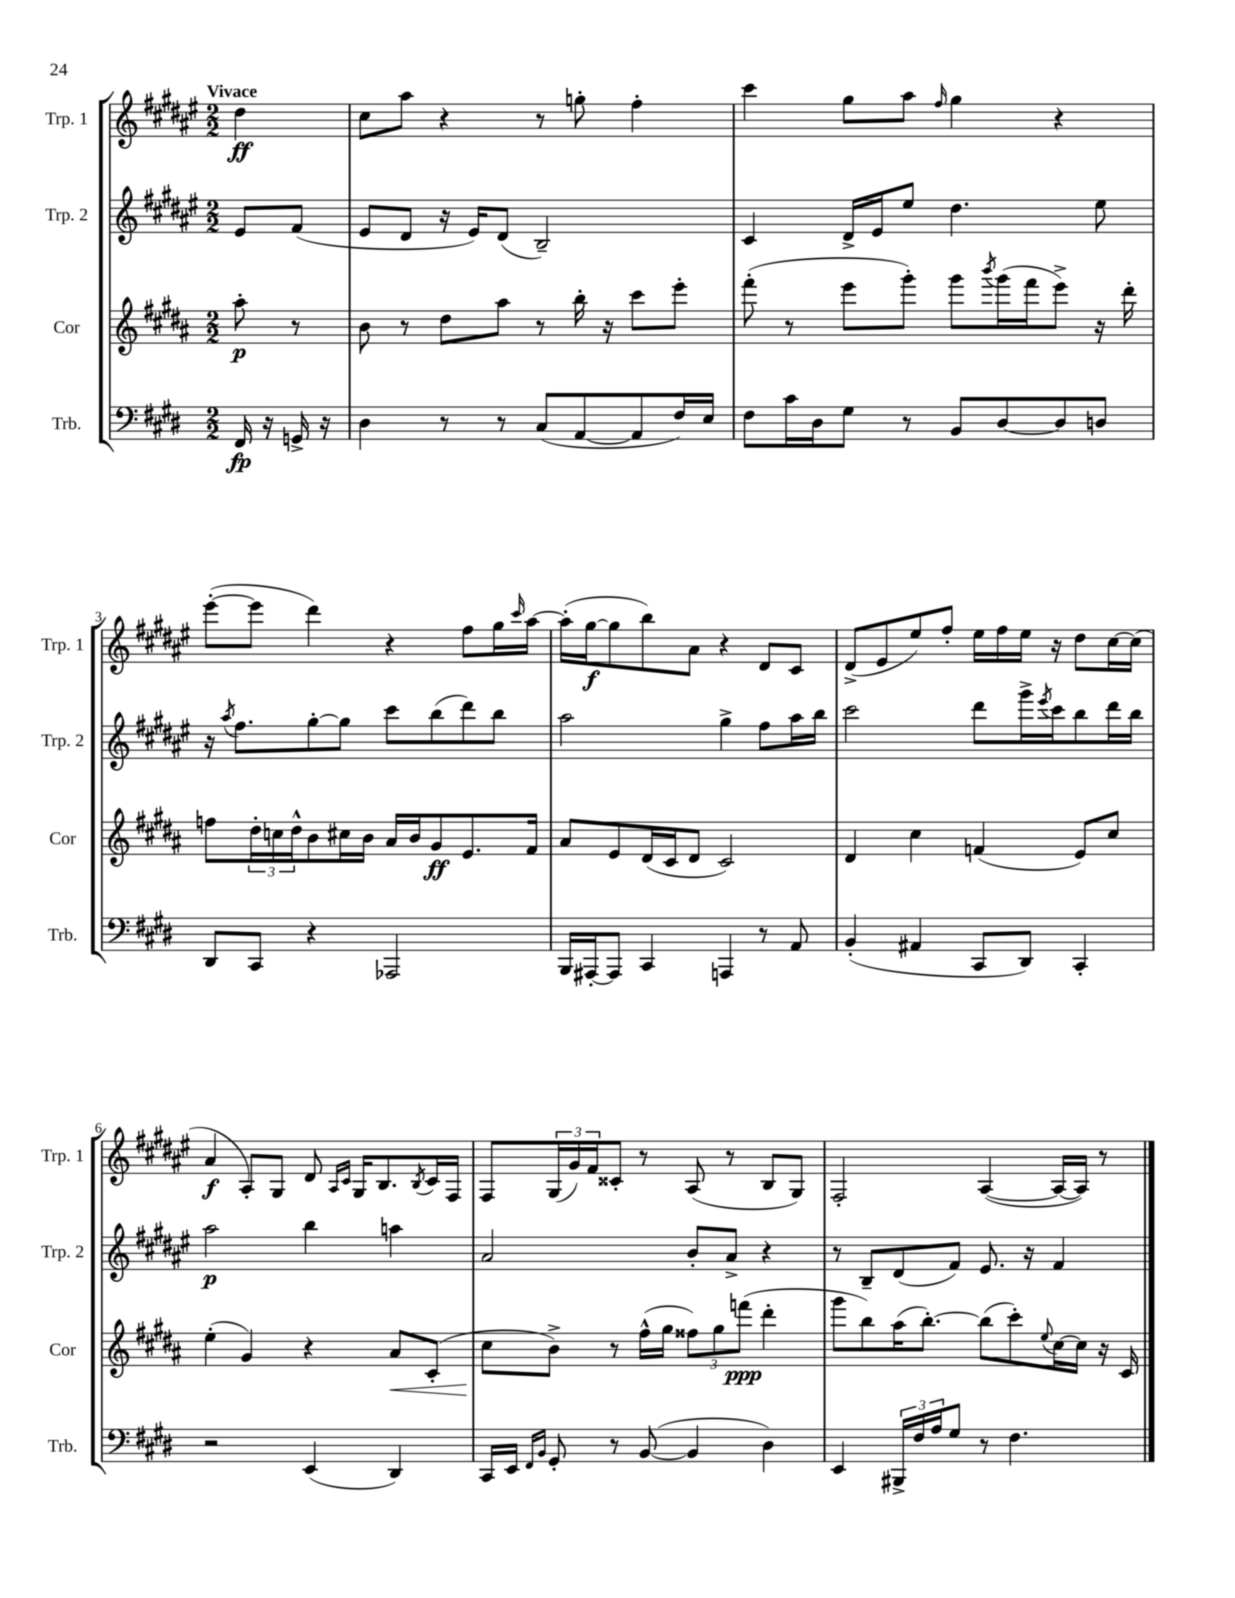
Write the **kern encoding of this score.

**kern	**kern	**kern	**kern
*staff4	*staff3	*staff2	*staff1
*clefF4	*clefG2	*clefG2	*clefG2
*k[f#c#g#d#]	*k[f#c#g#d#a#]	*k[f#c#g#d#a#e#]	*k[f#c#g#d#a#e#]
*M2/2	*M2/2	*M2/2	*M2/2
16FF#	8aa#'	8e#	4dd#
16r	.	.	.
16GG^	8r	(8f#	.
16r	.	.	.
=	=	=	=
4D#	8b	8e#	8cc#
.	8r	8d#	8aa#
8r	8dd#	16r	4r
.	.	16e#)	.
8r	8aa#	(8d#	.
(8C#	8r	2B~)	8r
[8AA	16bb'	.	8gg'
.	16r	.	.
8AA]	8ccc#	.	4ff#'
16F#)	8eee'	.	.
16E	.	.	.
=	=	=	=
8F#	(8fff#'	4c#	4ccc#
16c#	8r	.	.
16D#	.	.	.
8G#	8eee	16d#^	8gg#
.	.	16e#	.
8r	8ggg#')	8ee#	8aa#
.	.	.	16qqff#
8BB	8ggg#	4.dd#	4gg#
.	8qbbb	.	.
[8D#	(16ggg#	.	.
.	16fff#	.	.
8D#]	8eee^)	.	4r
8D	16r	8ee#	.
.	16ddd#'	.	.
=	=	=	=
8DD#	8ff	16r	([8eee#'
.	.	8qaa#	.
.	.	8.ff#	.
8CC#	24dd#'	.	8eee#]
.	24cc	.	.
.	24dd#^^	.	.
4r	8b	[8gg#'	4ddd#)
.	16cc#	8gg#]	.
.	16b	.	.
2AAA-	16a#	8ccc#	4r
.	16b	.	.
.	8g#	(8bb	.
.	8.e	8ddd#)	8ff#
.	.	8bb	16gg#
.	.	.	16qqccc#
.	16f#	.	[16aa#
=	=	=	=
16BBB	8a#	2aa#	(16aa#']
[16AAA#'	.	.	[16gg#
8AAA#]	8e	.	8gg#]
4CC#	(16d#	.	8bb)
.	16c#	.	.
.	8d#	.	8a#
4AAA	2c#)	4gg#^	4r
8r	.	8ff#	8d#
8AA	.	16aa#	8c#
.	.	16bb	.
=	=	=	=
(4BB'	4d#	2ccc#	(8d#^
.	.	.	8e#
4AA#	4cc#	.	8ee#)
.	.	.	8ff#'
8CC#	(4f	8ddd#	16ee#
.	.	.	16ff#
8DD#)	.	16ggg#^	16ee#
.	.	8qeee#	.
.	.	16ccc#	16r
4CC#'	8e)	8bb	8dd#
.	8cc#	16ddd#	[16cc#
.	.	16bb	(16cc#]
=	=	=	=
2r	(4ee'	2aa#	4a#
.	4g#)	.	8A#')
.	.	.	8G#
(4EE	4r	4bb	8d#
.	.	.	16qqA#
.	.	.	16qqc#
.	.	.	16G#
.	.	.	8.B
4DD#)	8a#	4aa	.
.	.	.	8qB
.	(8c#'	.	16c#
.	.	.	16F#
=	=	=	=
16CC#	8cc#	2a#	8F#
16EE	.	.	.
16qqFF#	.	.	.
16qqBB	.	.	.
8GG#'	8b^)	.	(24G#
.	.	.	24g#)
.	.	.	24f#
8r	8r	.	8c##'
([8BB	(16ff#^^	.	8r
.	16gg#	.	.
4BB]	12ff##)	8b'	(8A#
.	12gg#	.	.
.	.	8a#^	8r
.	(12fff	.	.
4D#)	4ddd#'	4r	8B
.	.	.	8G#)
=	=	=	=
4EE	8ggg#	8r	2F#'
.	8bb)	8B~	.
24BBB#^	(16aa#	(8d#	.
24F#	.	.	.
.	[8.bb')	.	.
24A	.	.	.
8G#	.	8f#)	.
8r	(8bb]	8.e#	([4A#
4.F#	8ccc#')	.	.
.	.	16r	.
.	8qqee	.	.
.	[16cc#	4f#	16A#_
.	16cc#]	.	16A#])
.	16r	.	8r
.	16c#	.	.
==	==	==	==
*-	*-	*-	*-
